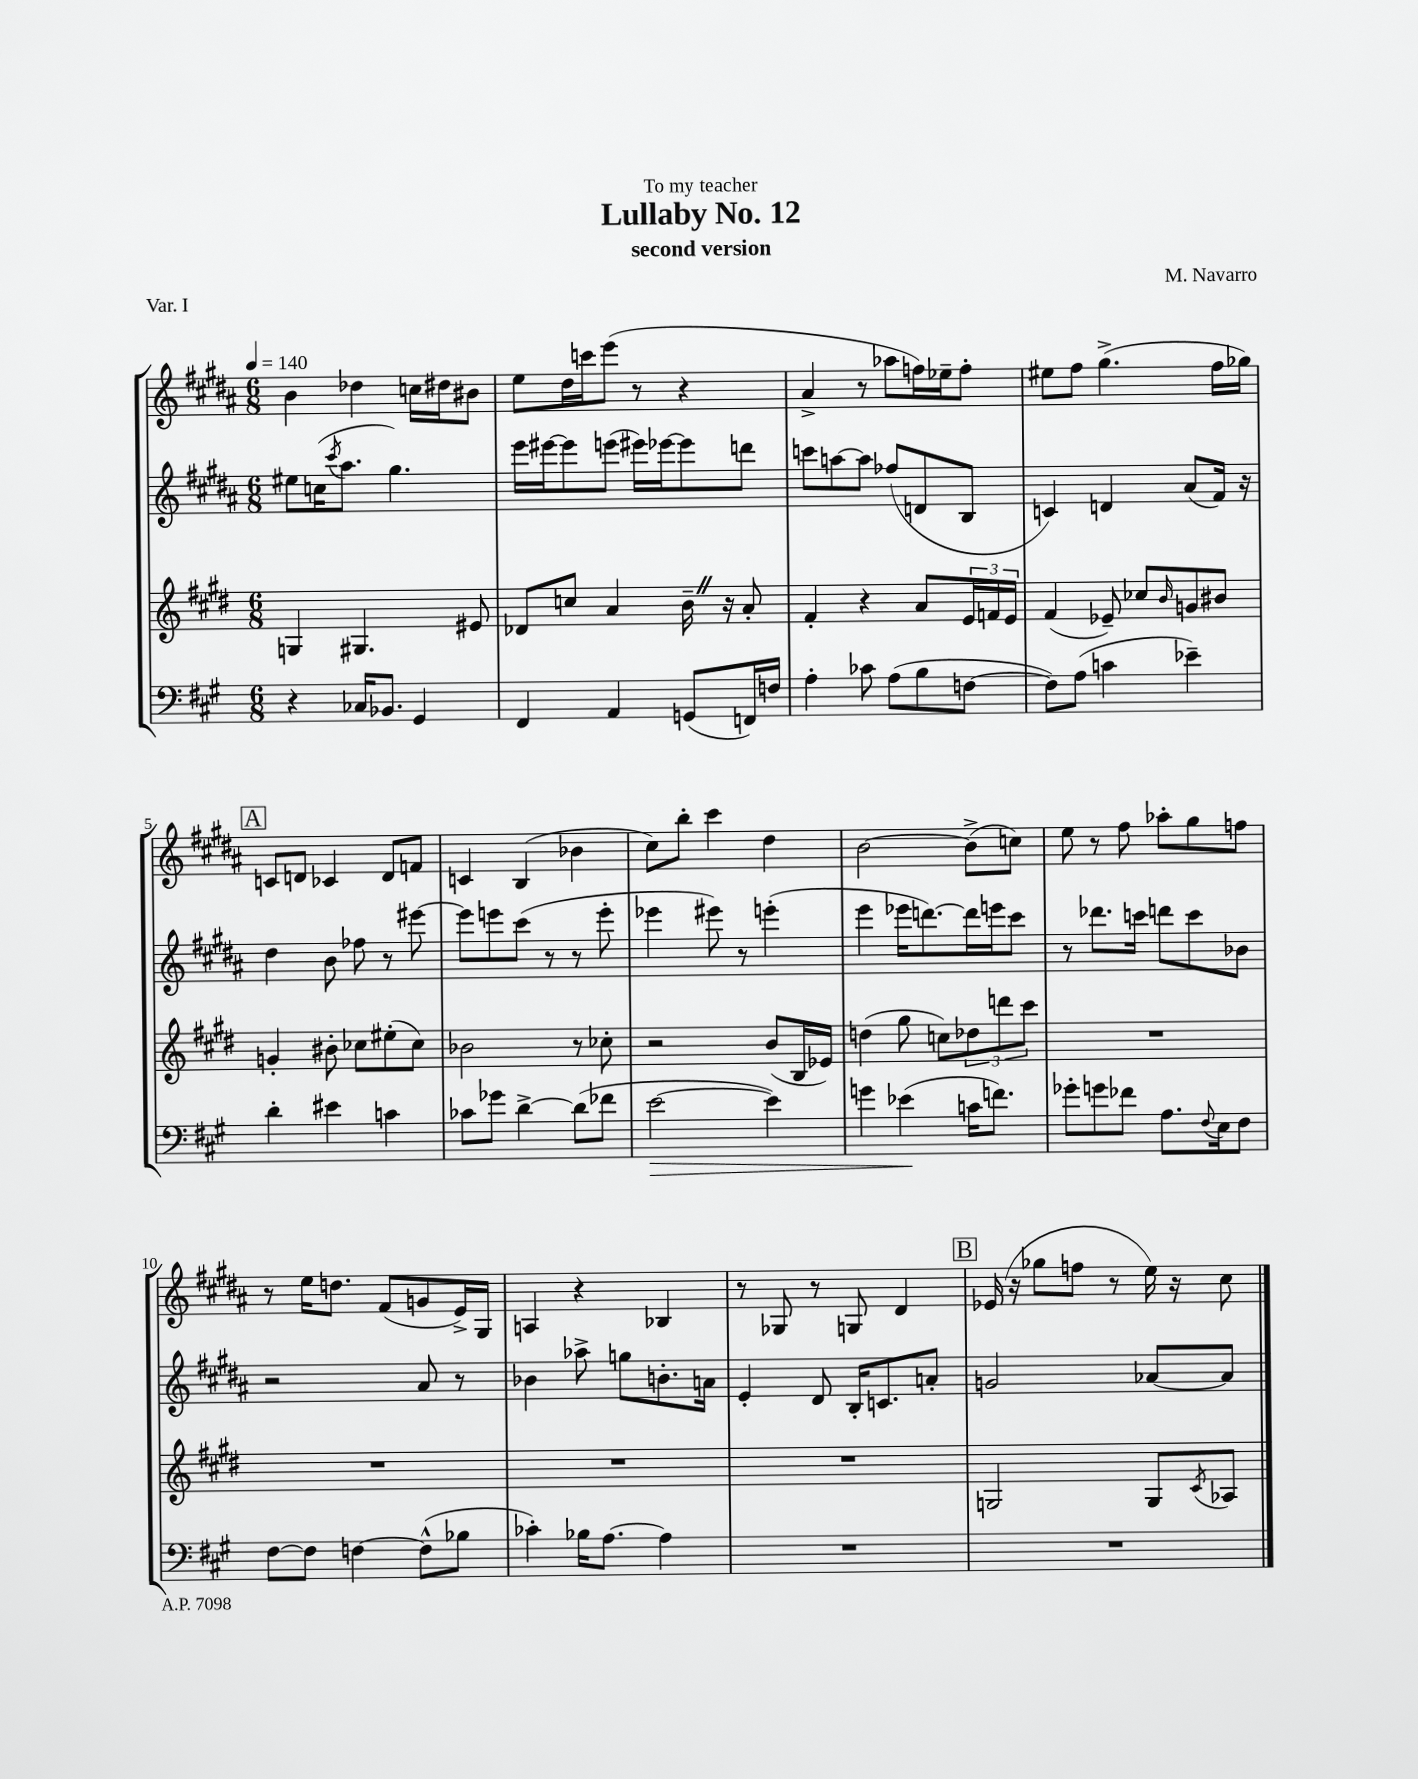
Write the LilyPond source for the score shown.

\header { title = "Lullaby No. 12" composer = "M. Navarro" subtitle = "second version" dedication = "To my teacher" piece = "Var. I" }
<<
\new StaffGroup <<
\new Staff = "s0" {
    \clef treble \key b \major \numericTimeSignature \time 6/8 \tempo 4 = 140
    b'4 des''4 c''16 dis''16 bis'8 |
    e''8 dis''16 c'''16 e'''8( r8 r4 |
    ais'4-> r8 aes''8 f''16) ees''16-- f''8-. |
    eis''8 fis''8 gis''4.->( fis''16 ges''16) |
    \mark \markup { \box "A" } c'8 d'8 ces'4 d'8 f'8 |
    c'4 b4( bes'4 |
    cis''8) b''8-. cis'''4 dis''4 |
    b'2~ b'8->( c''8) |
    e''8 r8 fis''8 aes''8-. gis''8 f''8 |
    r8 e''16 d''8. fis'8( g'8 e'16->) gis16 |
    a4 r4 bes4 |
    r8 ges8 r8 g8 dis'4 |
    \mark \markup { \box "B" } ees'16( r16 ges''8 f''8 r8 e''16) r16 cis''8 \bar "|." |
}
\new Staff = "s1" {
    \clef treble \key b \major \numericTimeSignature \time 6/8
    eis''8 c''16( \acciaccatura { cis'''8 } ais''8. gis''4.) |
    e'''16 eis'''16~ eis'''8 e'''8( eis'''16) ees'''16~ ees'''8 d'''8 |
    c'''8 a''8~ a''8 fes''8( d'8 b8 |
    c'4) d'4 ais'8( fis'16) r16 |
    \mark \markup { \box "A" } dis''4 b'8 fes''8 r8 eis'''8~ |
    eis'''8 e'''8 cis'''8( r8 r8 e'''8-. |
    ees'''4 eis'''8) r8 e'''4-.( |
    e'''4 ees'''16 d'''8.~) d'''16 e'''16 cis'''8 |
    r8 des'''8. c'''16 d'''8 c'''8 bes'8 |
    r2 ais'8 r8 |
    bes'4 aes''8-> g''8 b'8.-. a'16 |
    e'4-. dis'8 b16-. c'8. a'8-. |
    \mark \markup { \box "B" } g'2 aes'8~ aes'8 \bar "|." |
}
\new Staff = "s2" {
    \clef treble \key e \major \numericTimeSignature \time 6/8
    g4 gis4. eis'8 |
    des'8 c''8 a'4 b'16-- \once \override BreathingSign.text = \markup { \musicglyph "scripts.caesura.straight" } \breathe r16 a'8-. |
    fis'4-. r4 a'8 \tuplet 3/2 { e'16 f'16 e'16 } |
    fis'4( ees'8--) ces''8 \grace { b'16 } g'8 bis'8 |
    \mark \markup { \box "A" } g'4-. bis'8-. ces''8 eis''8-.( ces''8) |
    bes'2 r8 ces''8-. |
    r2 b'8( b16 ees'16) |
    d''4( gis''8 c''8) \tuplet 3/2 { des''8 d'''8 cis'''8 } |
    R2. |
    R2. |
    R2. |
    R2. |
    \mark \markup { \box "B" } g2 g8 \acciaccatura { cis'8 } aes8 \bar "|." |
}
\new Staff = "s3" {
    \clef bass \key a \major \numericTimeSignature \time 6/8
    r4 ces16 bes,8. gis,4 |
    fis,4 a,4 g,8( f,16) f16 |
    a4-. ces'8 a8( b8 f8~ |
    f8) a8( c'4 ees'4--) |
    \mark \markup { \box "A" } d'4-. eis'4 c'4 |
    ces'8 ges'8 d'4~-> d'8( fes'8 |
    e'2~\> e'4) |
    g'4 ees'4\!( c'16 f'8.) |
    ges'8-. g'8 fes'8 a8. \appoggiatura { fis8 } e16 fis8 |
    fis8~ fis8 f4~ f8-^( bes8 |
    ces'4-.) bes16 a8.~ a4 |
    R2. |
    \mark \markup { \box "B" } R2. \bar "|." |
}
>>
>>
